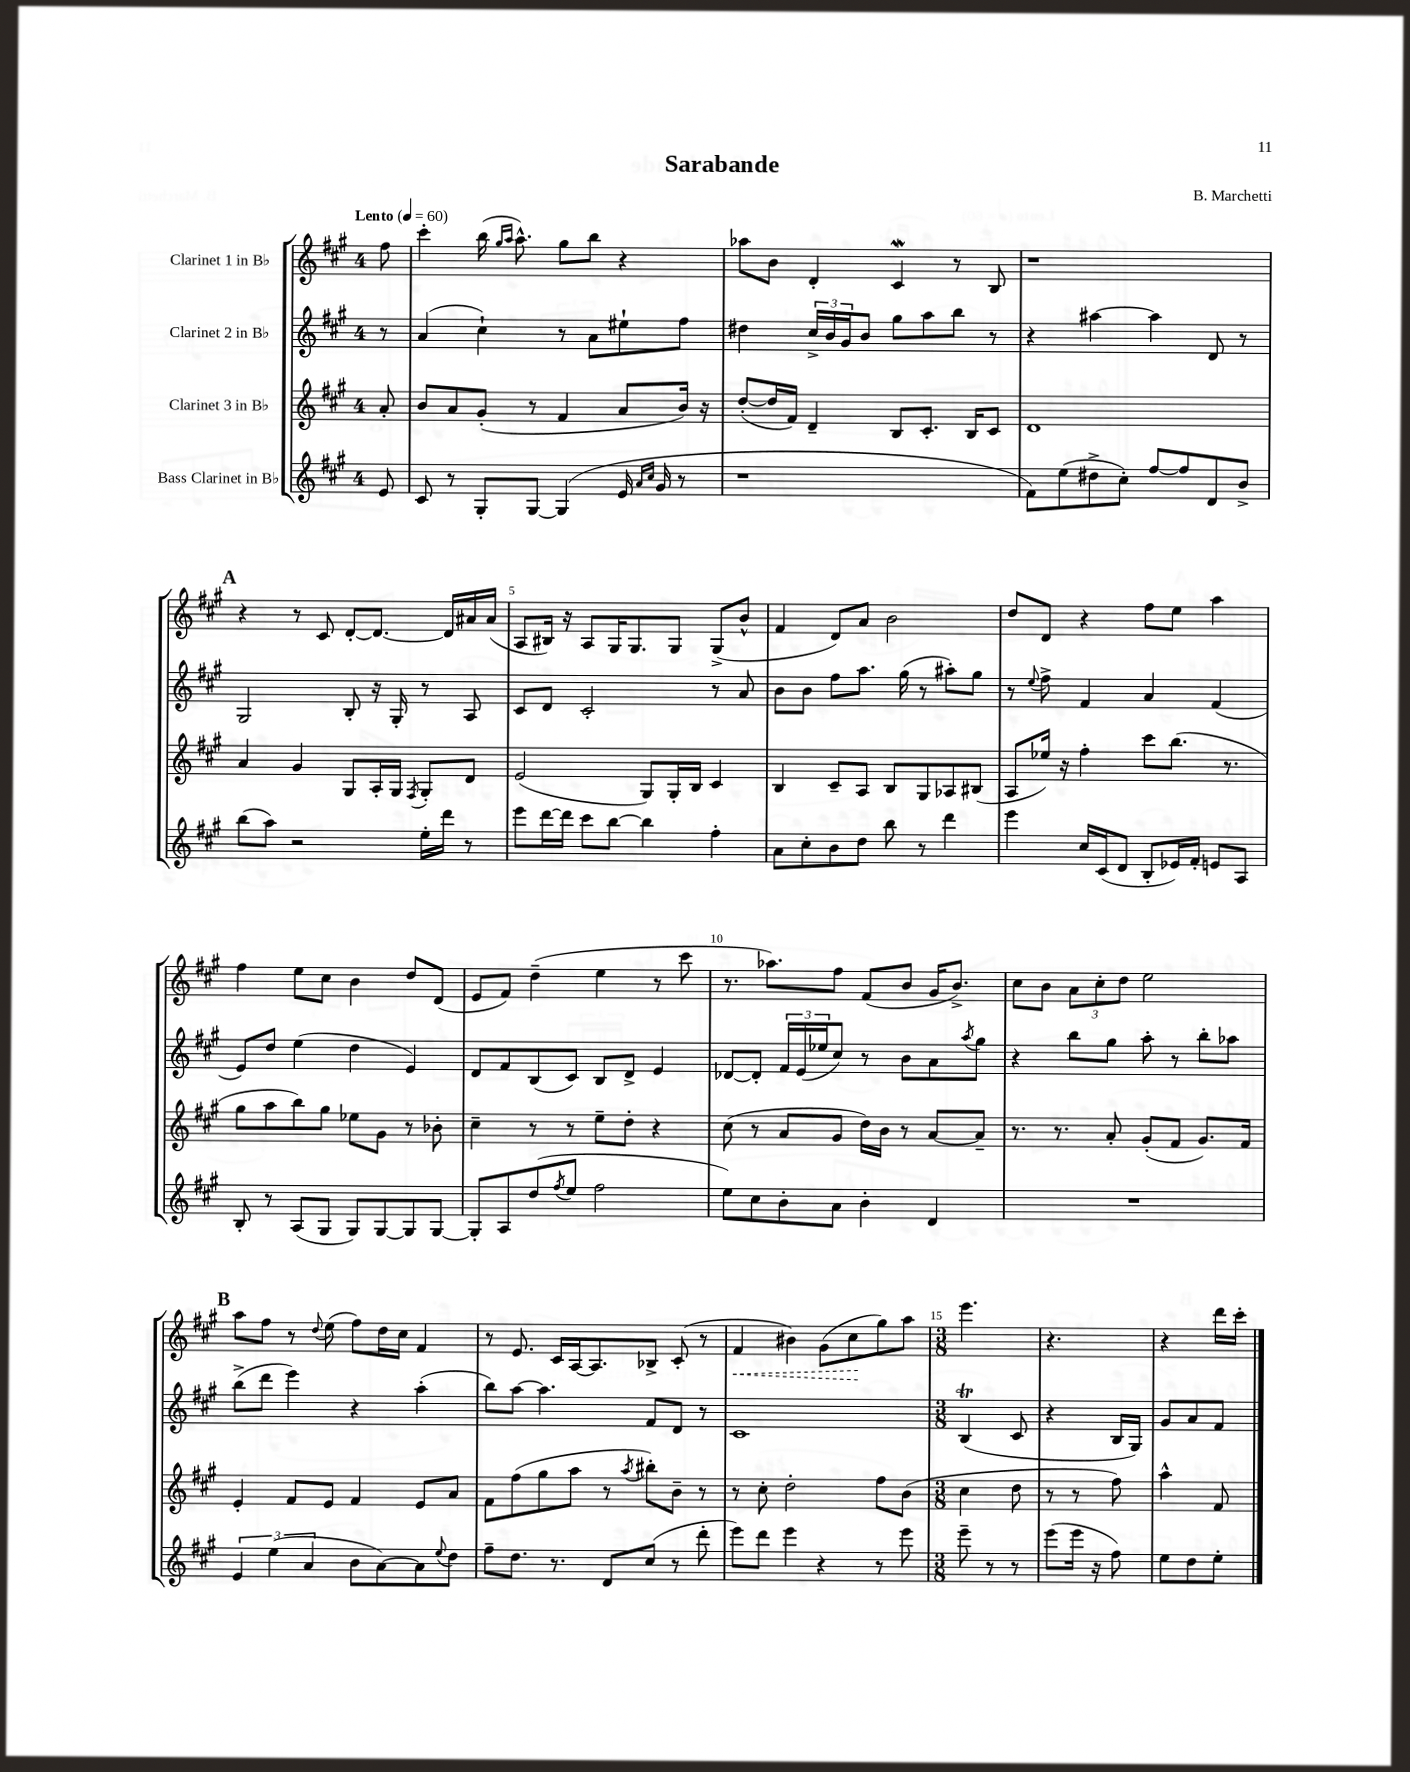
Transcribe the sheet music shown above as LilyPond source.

\header { title = "Sarabande" composer = "B. Marchetti" }
<<
\new StaffGroup <<
\new Staff = "s0" \with { instrumentName = "Clarinet 1 in Bb" } {
    \clef treble \key a \major \once \override Staff.TimeSignature.style = #'single-digit \time 4/4 \partial 8 \tempo "Lento" 4 = 60
    fis''8 |
    cis'''4-. b''16( \grace { gis''16 a''16 } a''8.-^) gis''8 b''8 r4 |
    aes''8 b'8 d'4-. cis'4\mordent r8 b8 |
    r1 |
    \mark \markup { \bold "A" } r4 r8 cis'8 d'8~-. d'8.~ d'16 ais'16 ais'16( |
    a8 bis16) r16 a8 gis16 gis8. gis8 gis8->( b'8-^ |
    fis'4 d'8) a'8 b'2 |
    d''8 d'8 r4 fis''8 e''8 a''4 |
    fis''4 e''8 cis''8 b'4 d''8 d'8( |
    e'8 fis'8) d''4--( e''4 r8 cis'''8 |
    r8. aes''8.) fis''8 fis'8( b'8 gis'16 b'8.->) |
    cis''8 b'8 \tuplet 3/2 { a'8 cis''8-. d''8 } e''2 |
    \mark \markup { \bold "B" } a''8 fis''8 r8 \appoggiatura { d''8 } e''8( fis''8) d''16 cis''16 fis'4 |
    r8 e'8. cis'16 a16~ a8. bes8-> cis'8-.( r8 |
    \once \override Hairpin.style = #'dashed-line fis'4\< bis'4) gis'8( cis''8\! gis''8) a''8 |
    \numericTimeSignature \time 3/8 e'''4. |
    r4. |
    r4 d'''16 cis'''16-. \bar "|." |
}
\new Staff = "s1" \with { instrumentName = "Clarinet 2 in Bb" } {
    \clef treble \key a \major \once \override Staff.TimeSignature.style = #'single-digit \time 4/4 \partial 8
    r8 |
    a'4( cis''4-!) r8 a'8 eis''8-! fis''8 |
    dis''4 \tuplet 3/2 { cis''16-> b'16 gis'16 } b'8 gis''8 a''8 b''8 r8 |
    r4 ais''4~ ais''4 d'8 r8 |
    \mark \markup { \bold "A" } gis2 b8-. r16 gis16-. r8 a8 |
    cis'8 d'8 cis'2-. r8 a'8 |
    b'8 b'8 fis''8 a''8. gis''16( r8 ais''8-.) gis''8 |
    r8 \appoggiatura { e''8 } fis''8-> fis'4 a'4 fis'4( |
    e'8) d''8 e''4( d''4 e'4) |
    d'8 fis'8 b8( cis'8) b8 d'8-> e'4 |
    des'8~ des'8-. \tuplet 3/2 { fis'16 e'16( ees''16 } cis''8) r8 b'8 a'8 \acciaccatura { a''8 } gis''8 |
    r4 b''8 gis''8 a''8-. r8 b''8-. aes''8 |
    \mark \markup { \bold "B" } b''8->( d'''8 e'''4) r4 a''4-.( |
    b''8) a''8~ a''4. fis'8 d'8 r8 |
    cis'1 |
    \numericTimeSignature \time 3/8 b4\trill( cis'8 |
    r4 b16 gis16) |
    gis'8 a'8 fis'8 \bar "|." |
}
\new Staff = "s2" \with { instrumentName = "Clarinet 3 in Bb" } {
    \clef treble \key a \major \once \override Staff.TimeSignature.style = #'single-digit \time 4/4 \partial 8
    a'8-. |
    b'8 a'8 gis'8-.( r8 fis'4 a'8 b'16) r16 |
    d''8~-.( d''16 fis'16) d'4-- b8 cis'8.-. b16 cis'8 |
    d'1 |
    \mark \markup { \bold "A" } a'4 gis'4 gis8 a16-. gis16 \acciaccatura { fis8 } gis8-. d'8 |
    e'2( gis8) gis16-. b16 cis'4 |
    b4 cis'8-- a8 b8 gis8 aes8 bis8( |
    a8 ees''16) r16 fis''4-. cis'''8 b''8.( r8. |
    gis''8 a''8 b''8) gis''8 ees''8 gis'8 r8 bes'8-. |
    cis''4-- r8 r8 e''8-- d''8-. r4 |
    cis''8( r8 a'8 gis'8 d''16) b'16 r8 a'8~ a'8-- |
    r8. r8. a'8-. gis'8-.( fis'8 gis'8.) fis'16 |
    \mark \markup { \bold "B" } e'4-. fis'8 e'8 fis'4 e'8 a'8 |
    fis'8 fis''8( gis''8 a''8 r8 \acciaccatura { a''8 } bis''8-.) b'8-- r8 |
    r8 cis''8-. d''2-. fis''8 b'8( |
    \numericTimeSignature \time 3/8 cis''4 d''8 |
    r8 r8 fis''8) |
    a''4-^ fis'8 \bar "|." |
}
\new Staff = "s3" \with { instrumentName = "Bass Clarinet in Bb" } {
    \clef treble \key a \major \once \override Staff.TimeSignature.style = #'single-digit \time 4/4 \partial 8
    e'8 |
    cis'8 r8 gis8-. gis8~ gis4( e'16 \grace { a'16 cis''16 } gis'16 r8 |
    r1 |
    fis'8) e''8( dis''8-> cis''8-.) fis''8~ fis''8 d'8 b'8-> |
    \mark \markup { \bold "A" } b''8( a''8) r2 e''16-. d'''16 r8 |
    e'''8 d'''16~ d'''16 cis'''8 b''8~ b''4 fis''4-. |
    a'8 cis''8-. b'8 d''8 b''8 r8 d'''4 |
    e'''4 cis''16 cis'16( d'8 b8-. ees'16) fis'16-. e'8 a8 |
    b8-. r8 a8( gis8 gis8) gis8~ gis8 gis8~ |
    gis8-. a8 d''8( \acciaccatura { fis''8 } e''8 fis''2 |
    e''8) cis''8 b'8-. a'8 b'4-. d'4 |
    R1 |
    \mark \markup { \bold "B" } \tuplet 3/2 { e'4 e''4( a'4 } b'8 a'8~) a'8 \appoggiatura { e''8 } d''8 |
    fis''8-- d''8. r8. d'8 cis''8( r8 d'''8-. |
    e'''8) d'''8 e'''4 r4 r8 e'''8 |
    \numericTimeSignature \time 3/8 e'''8-- r8 r8 |
    e'''8( e'''16 r16 fis''8) |
    e''8 d''8 e''8-. \bar "|." |
}
>>
>>
\layout { \context { \Score \override BarNumber.break-visibility = ##(#f #t #t) barNumberVisibility = #(every-nth-bar-number-visible 5) } }
